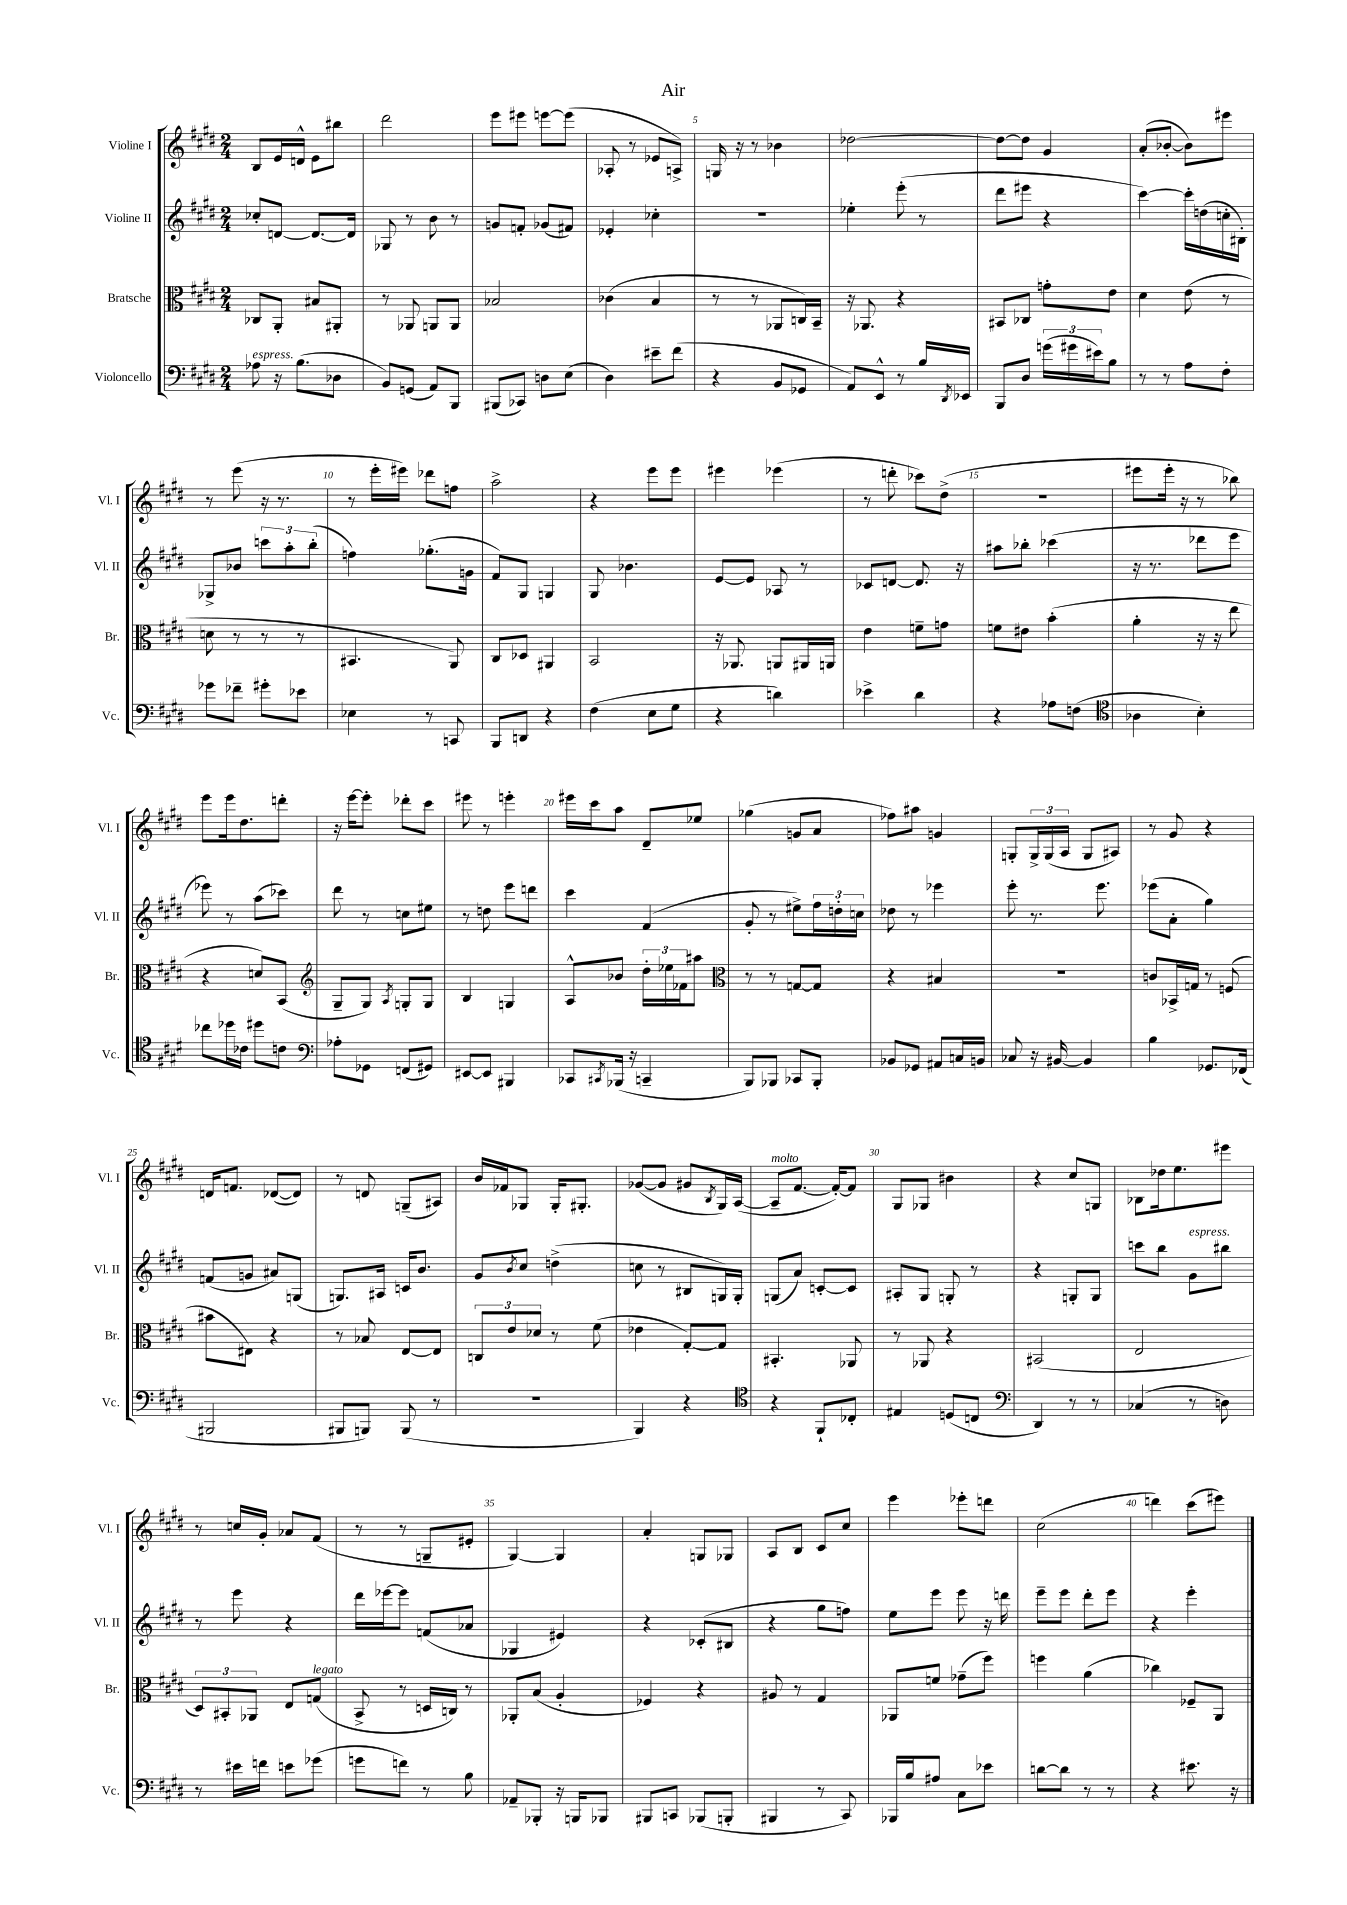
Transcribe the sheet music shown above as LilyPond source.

\header { title = "Air" }
<<
\new StaffGroup <<
\new Staff = "s0" \with { instrumentName = "Violine I" shortInstrumentName = "Vl. I" } {
    \clef treble \key e \major \numericTimeSignature \time 2/4
    b8 e'16 d'16-^ e'8 bis''8 |
    dis'''2 |
    e'''8 eis'''8 e'''8~ e'''8( |
    aes8-. r8 ees'8 a8->) |
    g16 r16 r8 bes'4 |
    des''2~ |
    des''8~ des''8 gis'4 |
    a'8-.( bes'8~-. bes'8) eis'''8 |
    r8 e'''8( r16 r8. |
    r8 e'''16-. eis'''16) des'''8 f''8 |
    a''2-> |
    r4 e'''8 e'''8 |
    eis'''4 ees'''4( |
    r8 d'''8-. ces'''8) dis''8->( |
    r2 |
    eis'''8 eis'''16-. r16 r8 bes''8) |
    e'''8 e'''16 dis''8. d'''8-. |
    r16 e'''16~ e'''8-. des'''8-. cis'''8 |
    eis'''8 r8 e'''4-. |
    eis'''16 cis'''16 a''8 dis'8-- ees''8 |
    ges''4( g'8 a'8 |
    fes''8) ais''8 g'4 |
    g8-. \tuplet 3/2 { g16-> g16( a16 } g8 ais8) |
    r8 gis'8 r4 |
    d'16 f'8. des'8~( des'8) |
    r8 d'8 g8--( ais8) |
    b'16 fes'16 ges8 ges16-. gis8.-. |
    ges'8~( ges'8 gis'8 \acciaccatura { b8 } gis16) a16~( |
    a8--^\markup { \italic "molto" } fis'8.~ fis'16~-.) fis'8 |
    gis8 ges8 bis'4 |
    r4 cis''8 g8 |
    bes8 des''16 e''8. eis'''8 |
    r8 c''16 gis'16-. aes'8 fis'8( |
    r8 r8 g8-- eis'8-. |
    gis4~) gis4 |
    a'4-. g8 ges8 |
    a8 b8 cis'8 cis''8 |
    e'''4 ees'''8-. d'''8 |
    cis''2( |
    d'''4) cis'''8( eis'''8) \bar "|." |
}
\new Staff = "s1" \with { instrumentName = "Violine II" shortInstrumentName = "Vl. II" } {
    \clef treble \key e \major \numericTimeSignature \time 2/4
    ces''8-. d'8~ d'8.~ d'16 |
    ges8 r8 b'8 r8 |
    g'8 f'8-. ges'8( fis'8) |
    ees'4-. ces''4-. |
    r2 |
    ees''4-. e'''8-.( r8 |
    dis'''8 eis'''8 r4 |
    cis'''4~) cis'''16-. d''16( c''16-. bis16-.) |
    ges8-> bes'8 \tuplet 3/2 { c'''8 a''8-. b''8-.( } |
    f''4) ges''8.-.( g'16 |
    fis'8) gis8 g4 |
    gis8 bes'4. |
    e'8~ e'8 aes8 r8 |
    ces'8 d'8~ d'8. r16 |
    ais''8 bes''8-. ces'''4( |
    r16 r8. des'''8 e'''8 |
    ees'''8) r8 a''8( ces'''8) |
    dis'''8 r8 c''8 eis''8 |
    r8 d''8 e'''8 d'''8 |
    cis'''4 fis'4( |
    gis'8-. r8 eis''8->) \tuplet 3/2 { fis''16 d''16-. c''16 } |
    des''8 r8 ees'''4 |
    e'''8-. r8. e'''8. |
    ees'''8( a'8-. gis''4) |
    f'8( g'8 ais'8) g8( |
    g8.) ais16 c'16 b'8. |
    gis'8 \acciaccatura { b'8 } cis''8 d''4->( |
    c''8 r8 bis8 g16) g16-. |
    g8( a'8) c'8~-. c'8 |
    ais8-. gis8 g8-. r8 |
    r4 g8-. g8 |
    c'''8 b''8 gis'8^\markup { \italic "espress." } bis''8 |
    r8 e'''8 r4 |
    dis'''16 ees'''16~ ees'''8 f'8( aes'8 |
    ges4 eis'4) |
    r4 ces'8-.( bis8 |
    r4 gis''8 f''8) |
    e''8 e'''8 e'''8 r16 d'''16 |
    e'''8-- e'''8 dis'''8-. e'''8 |
    r4 e'''4-. \bar "|." |
}
\new Staff = "s2" \with { instrumentName = "Bratsche" shortInstrumentName = "Br." } {
    \clef alto \key e \major \numericTimeSignature \time 2/4
    ces8 a,8-. bis8 ais,8-. |
    r8 aes,8 a,8 a,8 |
    bes2 |
    ces'4( b4 |
    r8 r8 aes,8 c16) b,16-- |
    r16 aes,8. r4 |
    bis,8 ces8 g'8-. e'8 |
    dis'4 e'8( r8 |
    d'8 r8 r8 r8 |
    bis,4. a,8) |
    cis8 des8 ais,4 |
    b,2 |
    r16 aes,8. a,8 ais,16 a,16 |
    e'4 f'8-- g'8 |
    f'8 eis'8 b'4-.( |
    a'4-. r16 r16 e''8 |
    r4 d'8) b,8( |
    \clef treble gis8-- gis8) \acciaccatura { a8 } g8-. g8 |
    b4 g4 |
    a8-^ bes'8 \tuplet 3/2 { dis''16-. ees''16 fes'16 } ais''8 |
    \clef alto r8 r8 g8~ g8 |
    r4 bis4 |
    R2 |
    c'8 bes,16-> g16 r8 f8( |
    bis'8 eis8) r4 |
    r8 bes8 e8~ e8 |
    \tuplet 3/2 { c8 e'8 des'8 } r8 fis'8( |
    ees'4 gis8~-.) gis8 |
    bis,4.-. aes,8 |
    r8 aes,8 r4 |
    bis,2( |
    e2 |
    \tuplet 3/2 { dis8) bis,8-. aes,8 } e8 g8^\markup { \italic "legato" }( |
    b,8-> r8 d16 c16) r8 |
    aes,8-. b8( a4-. |
    fes4) r4 |
    ais8 r8 gis4 |
    aes,8 f'8 ges'8--( fis''8) |
    f''4 a'4( |
    ces''4) fes8-- a,8 \bar "|." |
}
\new Staff = "s3" \with { instrumentName = "Violoncello" shortInstrumentName = "Vc." } {
    \clef bass \key e \major \numericTimeSignature \time 2/4
    aes8^\markup { \italic "espress." } r16 b8.( des8 |
    b,8) g,8( a,8) b,,8 |
    bis,,8( ces,8) d8 e8( |
    dis4) eis'8-- fis'8( |
    r4 b,8 ges,8 |
    a,8) e,8-^ r8 b16 \acciaccatura { dis,8 } ees,16 |
    b,,8 dis8 \tuplet 3/2 { g'16( gis'16 eis'16) } b8 |
    r8 r8 a8 fis8-. |
    ges'8 fes'8-- gis'8-. ees'8 |
    ees4 r8 c,8 |
    b,,8 d,8 r4 |
    fis4( e8 gis8 |
    r4 d'4) |
    ees'4-> dis'4 |
    r4 aes8 f8( |
    \clef tenor aes4 b4-.) |
    ces''8 des''16 ces'16 dis''8 c'8 |
    \clef bass aes8-. ges,8 f,8( gis,8) |
    eis,8~ eis,8 bis,,4 |
    ces,8 \acciaccatura { cis,8 } bes,,16( r16 c,4-- |
    b,,8) bes,,8 ces,8 bes,,8-. |
    bes,8 ges,8 ais,8 c16 b,16 |
    ces8 r16 bis,16~ bis,4 |
    b4 ges,8. fes,16( |
    bis,,2 |
    bis,,8 b,,8) b,,8( r8 |
    R2 |
    b,,4) r4 |
    \clef tenor r4 fis,8-! ces8-. |
    eis4 d8( c8 |
    \clef bass dis,4) r8 r8 |
    ces4( r8 d8) |
    r8 eis'16 f'16 e'8 ges'8( |
    g'8 f'8) r8 b8 |
    aes,8-- bes,,8-. r16 b,,16 bes,,8 |
    bis,,8 c,8 bes,,8( b,,8-. |
    bis,,4 r8 cis,8) |
    bes,,16 b16 ais8 cis8 ees'8 |
    d'8~ d'8 r8 r8 |
    r4 eis'8. r16 \bar "|." |
}
>>
>>
\layout { \context { \Score \override BarNumber.break-visibility = ##(#f #t #t) barNumberVisibility = #(every-nth-bar-number-visible 5) } }
